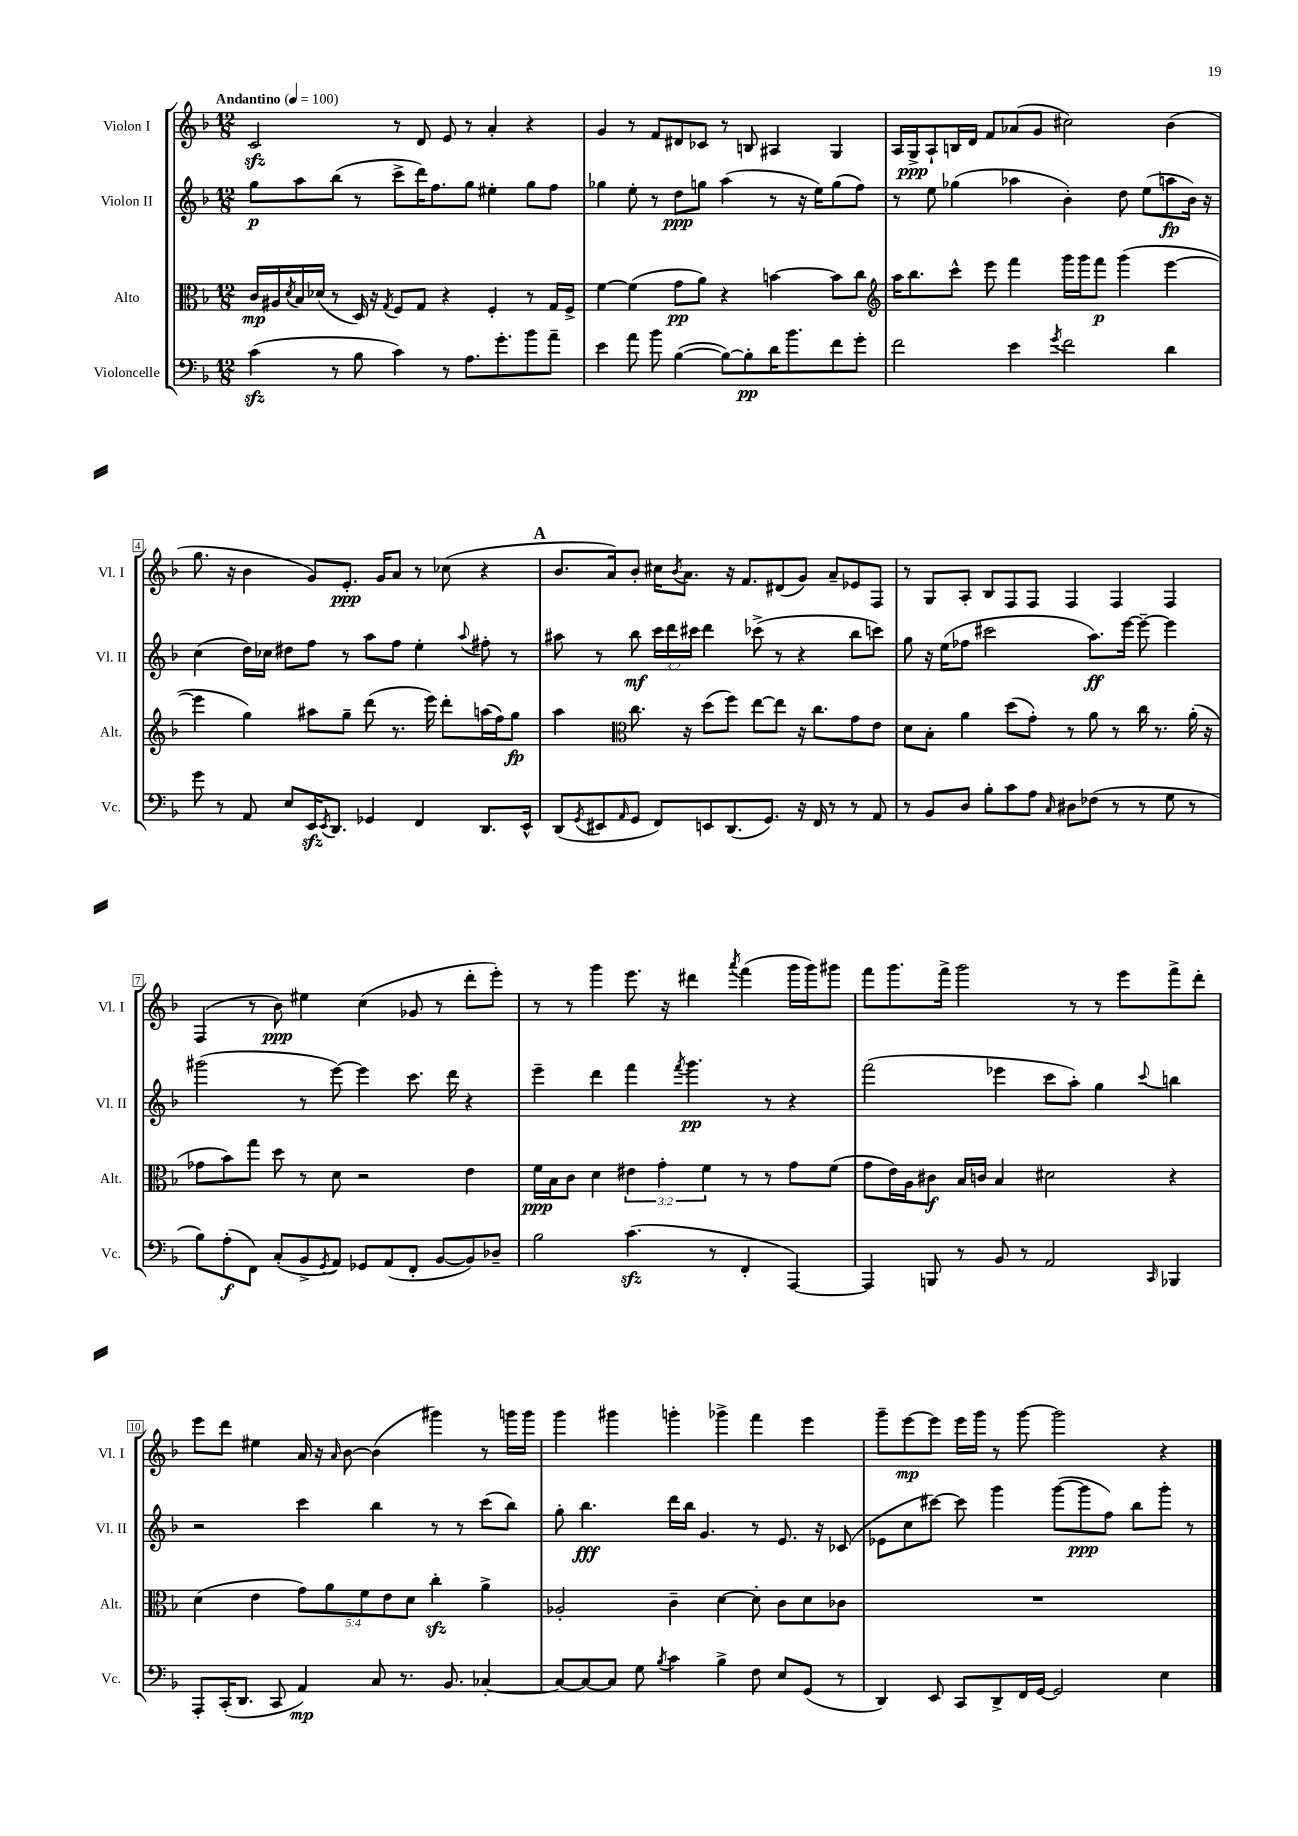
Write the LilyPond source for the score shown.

<<
\new StaffGroup <<
\new Staff = "s0" \with { instrumentName = "Violon I" shortInstrumentName = "Vl. I" } {
    \clef treble \key f \major \numericTimeSignature \time 12/8 \tempo "Andantino" 4 = 100
    c'2\sfz r8 d'8 e'8 r8 a'4-. r4 |
    g'4 r8 f'8 dis'8 ces'8 r8 b8 ais4 g4 |
    a16 g16->\ppp a8-! b16 d'16 f'8 aes'8( g'8 cis''2) bes'4( |
    g''8. r16 bes'4 g'8) e'8.-.\ppp g'16 a'8 r8 ces''8( r4 |
    \mark \markup { \bold "A" } bes'8. a'16) bes'8-. cis''16 \acciaccatura { bes'8 } a'8. r16 f'8. dis'8( g'8) a'8-- ees'8 f8 |
    r8 g8 a8-. bes8 f8 f8 f4 f4 f4 |
    f4( r8 bes'8\ppp) eis''4 c''4( ges'8 r8 d'''8-. e'''8-.) |
    r8 r8 g'''4 e'''8. r16 dis'''4 \acciaccatura { a'''8 } f'''4( g'''16 g'''16) gis'''8 |
    f'''8 g'''8. f'''16-> g'''2 r8 r8 e'''8 f'''8-> d'''8-. |
    e'''8 d'''8 eis''4 a'16 r16 \grace { a'16 } bes'8~ bes'4( gis'''4) r8 g'''16 g'''16 |
    g'''4 gis'''4 g'''4-. ges'''4-> f'''4 e'''4 |
    g'''8-- e'''8~\mp e'''8 e'''16 g'''16 r8 g'''8~ g'''2 r4 \bar "|." |
}
\new Staff = "s1" \with { instrumentName = "Violon II" shortInstrumentName = "Vl. II" } {
    \clef treble \key f \major \numericTimeSignature \time 12/8 \override Staff.TupletNumber.text = #tuplet-number::calc-fraction-text
    g''8\p a''8 bes''8( r8 c'''8-> d'''16) f''8. g''8 eis''4-. g''8 f''8 |
    ges''4 e''8-. r8 d''8\ppp g''8 a''4( r8 r16 e''16) g''8( f''8) |
    r8 e''8 ges''4( aes''4 bes'4-.) d''8 e''8( a''8\fp bes'16) r16 |
    c''4( d''16) ces''16 dis''8 f''8 r8 a''8 f''8 e''4-. \appoggiatura { a''8 } fis''8-. r8 |
    \mark \markup { \bold "A" } ais''8 r8 bes''8\mf \tuplet 3/2 { c'''16 d'''16 cis'''16 } d'''4 ces'''8->( r8 r4 bes''8 c'''8) |
    g''8 r16 e''16( fes''8 cis'''2 a''8.\ff) e'''16~ e'''8~-- e'''4 |
    gis'''2( r8 e'''8~) e'''4 c'''8. d'''16 r4 |
    e'''4-- d'''4 f'''4 \acciaccatura { f'''8 } g'''4.\pp r8 r4 |
    f'''2( ees'''4 c'''8 a''8-.) g''4 \appoggiatura { c'''8 } b''4 |
    r2 c'''4 bes''4 r8 r8 c'''8( bes''8) |
    g''8-. bes''4.\fff d'''16 bes''16 g'4. r8 e'8. r16 ces'8( |
    ees'8 c''8 cis'''8~) cis'''8 g'''4 g'''8~( g'''8\ppp f''8) bes''8 g'''8-. r8 \bar "|." |
}
\new Staff = "s2" \with { instrumentName = "Alto" shortInstrumentName = "Alt." } {
    \clef alto \key f \major \numericTimeSignature \time 12/8 \override Staff.TupletNumber.text = #tuplet-number::calc-fraction-text
    c'16\mp ais16 \acciaccatura { d'8 } bes16 des'16( r8 d16) r16 \acciaccatura { g8 } f8 g8 r4 f4-. r8 g16 f16-> |
    f'4~ f'4( g'8\pp a'8) r4 b'4~ b'8 c''8 |
    \clef treble a''16 bes''8. c'''8-^ e'''8 f'''4 g'''16 g'''16 f'''8\p g'''4( e'''4~ |
    e'''4 g''4) ais''8 g''8-- d'''8( r8. e'''16) d'''8-. a''16( f''16) g''8\fp |
    \mark \markup { \bold "A" } a''4 \clef alto c''8. r16 d''8( f''8) e''8~ e''8 r16 c''8. g'8 e'8 |
    d'8 bes8-. a'4 d''8( g'8-.) r8 a'8 r8 c''16 r8. a'16-.( r16 |
    ges'8 bes'8) g''8 d''8 r8 d'8 r2 e'4 |
    f'16\ppp bes16 c'8 d'4 \tuplet 3/2 { eis'4 g'4-. f'4 } r8 r8 g'8 f'8( |
    g'8 e'16) a16 cis'8\f bes16 c'16 bes4 dis'2 r4 |
    d'4( e'4 \tuplet 5/4 { g'8) a'8 f'8 e'8 d'8 } c''4-.\sfz a'4-> |
    aes2-. c'4-- d'4~ d'8-. c'8 d'8 ces'8 |
    R1. \bar "|." |
}
\new Staff = "s3" \with { instrumentName = "Violoncelle" shortInstrumentName = "Vc." } {
    \clef bass \key f \major \numericTimeSignature \time 12/8
    c'4\sfz( r8 bes8 c'4) r8 a8. g'8.-. bes'8 a'8-- |
    e'4 a'8 bes'8 bes4~( bes8~) bes8-.\pp d'16 bes'8. f'8 g'8-. |
    f'2 e'4 \acciaccatura { g'8 } f'2 d'4 |
    g'8 r8 a,8 e8 e,16\sfz \acciaccatura { e,8 } d,8. ges,4 f,4 d,8. e,16-^ |
    \mark \markup { \bold "A" } d,8( \acciaccatura { g,8 } eis,8 \grace { a,16 } g,8 f,8) e,8 d,8.( g,8.) r16 f,16 r8 r8 a,8 |
    r8 bes,8 d8 bes8-. c'8 a8 \grace { c16 } dis8 fes8( r8 r8 g8 r8 |
    bes8) a8-.\f( f,8) c8-.( bes,8-> \acciaccatura { g,8 } a,8) ges,8 a,8( f,8-. bes,8~ bes,8) des8-- |
    bes2 c'4.\sfz( r8 f,4-. a,,4~) |
    a,,4 b,,8 r8 bes,8 r8 a,2 \grace { c,16 } bes,,4 |
    a,,8-. c,16-.( d,8. c,8 a,4\mp) c8 r8. bes,8. ces4~-. |
    ces8~ ces8~ ces8 g8 \acciaccatura { bes8 } c'4 bes4-> f8 e8 g,8( r8 |
    d,4) e,8 c,8 d,8-> f,16 g,16~ g,2 e4 \bar "|." |
}
>>
>>
\layout { \context { \Score \override BarNumber.stencil = #(make-stencil-boxer 0.1 0.3 ly:text-interface::print) } }
